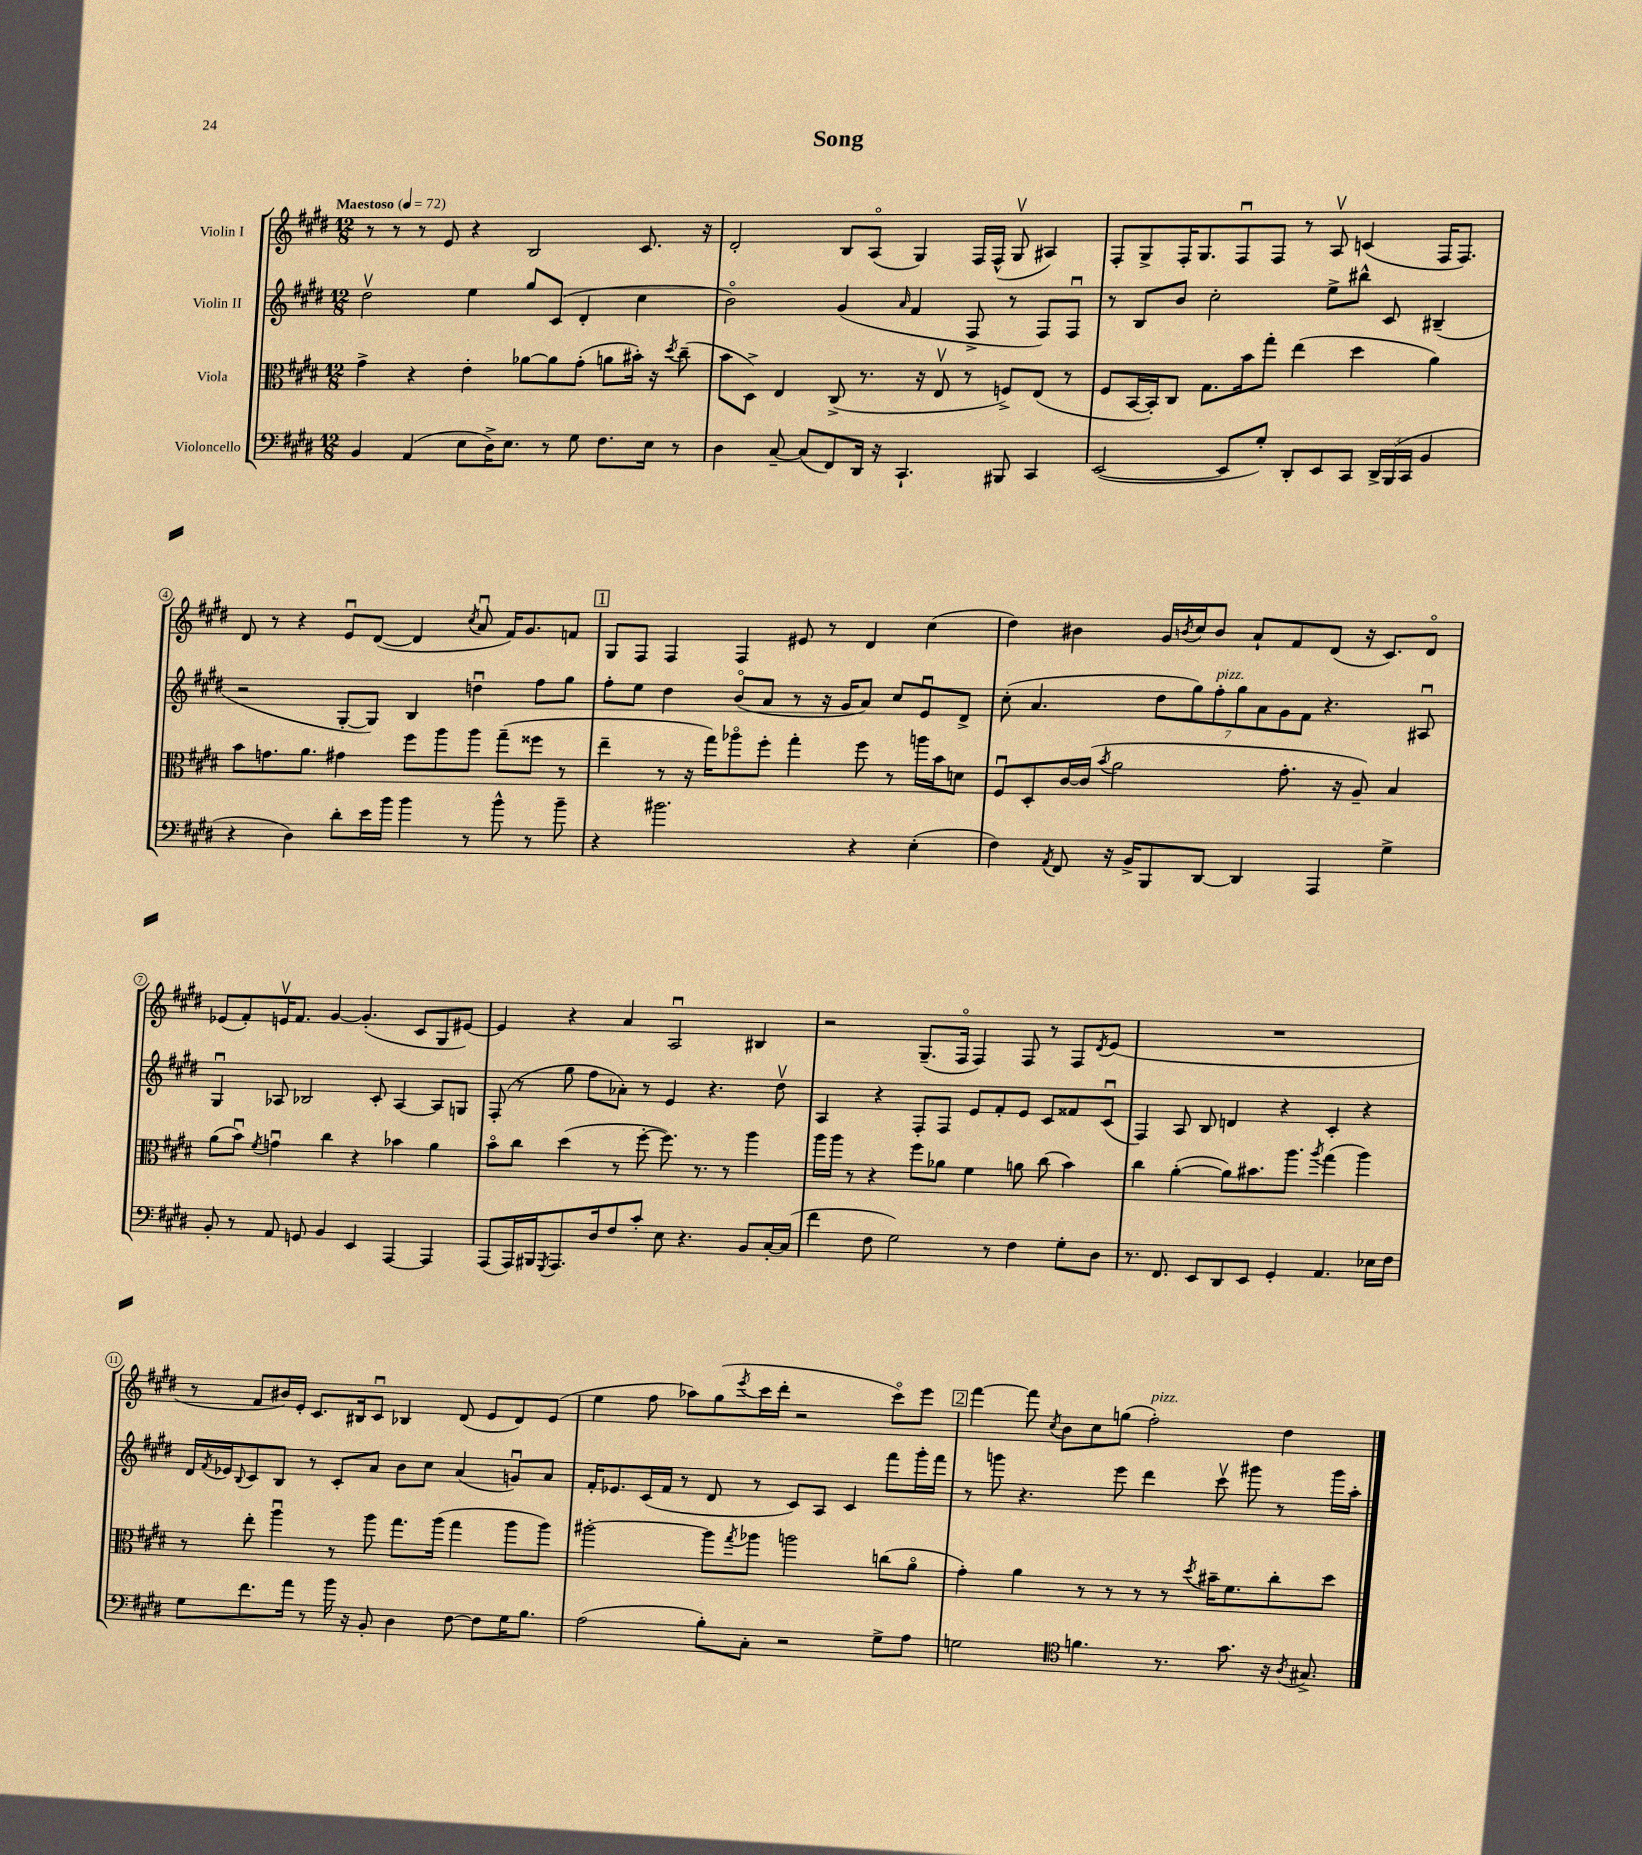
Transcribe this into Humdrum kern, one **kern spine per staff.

**kern	**kern	**kern	**kern
*part4	*part3	*part2	*part1
*staff4	*staff3	*staff2	*staff1
*I"Violoncello	*I"Viola	*I"Violin II	*I"Violin I
*clefF4	*clefC3	*clefG2	*clefG2
*k[f#c#g#d#]	*k[f#c#g#d#]	*k[f#c#g#d#]	*k[f#c#g#d#]
*M12/8	*M12/8	*M12/8	*M12/8
*MM72	*MM72	*MM72	*MM72
=1	=1	=1	=1
!	!	!	!LO:TX:a:B:t=Maestoso
4BB/	4g#^\	2dd#v\	8r
.	.	.	8r
(4AA/	4r	.	8r
.	.	.	8e/
8E\L	4e'\	4ee\	4r
16D#^\K)	.	.	.
8.E\J	.	.	.
.	[8a-X\L	8gg#/L	2B/
8r	8a-\]	(8c#/J	.
8G#\	(8g#'\J	4d#'/	.
8.F#\L	8an\L	.	.
.	16b#X'\Jk)	4cc#\	8.c#/
16E\Jk	16r	.	.
.	8qdd#/	.	.
8r	(8cc#~\	.	.
.	.	.	16r
=2	=2	=2	=2
4D#\	8b\L	2b\)	2d#'/
.	8D#^\J)	.	.
[8C#~/	4E/	.	.
(8C#/L]	.	.	.
8FF#/)	(8C#^/	(4g#/	8B/L
16DD#/Jk	8.r	.	(8A/J
16r	.	.	.
.	.	16qqa/	.
4.CC#`/	.	4f#/	4G#/)
.	16r	.	.
.	8Ev/	.	.
.	8r	8F#^/	16F#/LL
.	.	.	(16F#^^/JJ
8BBB#X/	8Fn^/L)	8r	8G#v/
4CC#/	(8E/J	8F#/L)	4A#X/)
.	8r	8F#u/J	.
=3	=3	=3	=3
([2EE/	8F#/L	8r	8F#'/L
.	[16BB/L	8B/L	8G#^/
.	16BB'/J])	.	.
.	8C#/J	8b/J	16F#'/K
.	.	.	8.G#/
.	8.G#\L	2cc#'\	.
8EE/L]	.	.	8F#u/
.	16b\k	.	.
8G#'/J)	8gg#'\J	.	8F#/J
8DD#'/L	(4ee\	.	8r
8EE/	.	8ee^\L	8Av/
8CC#/J	4dd#\	8bb#X^^\J	(4cn/
24DD#^/LL	.	8c#/	.
(24BBB/	.	.	.
24CC#/JJ	.	.	.
4BB/	4a\)	(4B#X~/	16F#/KL
.	.	.	8.F#/J)
!!LO:LB:g=z
=4	=4	=4	=4
4r	8b\L	2r	8d#/
.	8.gn\	.	8r
4D#\)	.	.	4r
.	8.a\J	.	.
8d#'\L	4g#X\	[8G#'/L	8eu/L
16e\L	.	8G#/J])	([8d#/J
16b\JJ	.	.	.
4b\	8ff#\L	4B/	4d#/]
.	8aa\	.	.
.	.	.	8qcc#/
8r	8aa\J	4ddnu\	8au/
8b^^\	(8gg#~\L	.	16f#/KL)
.	.	.	8.g#/
8r	8ff##X\J	8ff#\L	.
8b~\	8r	8gg#\J	8fn/J
!!LO:REH:place=s1:t=1
=5	=5	=5	=5
4r	4ee~\	8ff#'\L	8G#/L
.	.	8ee\J	8F#/J
2.b#X\	8r	4dd#\	4F#/
.	16r	.	.
.	16gg#\KL)	.	.
.	8aa-X\	(8b/L	4F#/
.	8ff#'\J	8a/J	.
.	4gg#'\	8r	8e#X/
.	.	16r	8r
.	.	16g#/KL	.
4r	8ff#\	8a/J)	4d#/
.	8r	8cc#/L	.
(4E'\	16aan\LL	8eu/	(4cc#\
.	16b\J	.	.
.	8dn\J	8d#^/J	.
=6	=6	=6	=6
4F#\)	8F#u/L	(8cc#'\	4dd#\)
.	8D#'/	4.a/	.
8qAA/	.	.	.
8FF#/	[16c#/L	.	4b#X\
.	(16c#/JJ]	.	.
.	8qb/	.	.
16r	2a\	.	.
16BB^/KL	.	.	.
8BBB/	.	14dd#\L	16g#/LL
.	.	.	8qbn/
.	.	.	16cc#/J
.	.	14gg#\)	.
[8DD#/J	.	.	8b/J
!	!	!LO:TX:a:i:t=pizz.	!
.	.	14ff#'\	.
.	.	14gg#\	.
4DD#/]	.	.	8a`/L
.	.	14a\	.
.	.	14g#\	.
.	8.g#'\	.	8f#/
.	.	14f#\J	.
4AAA/	.	4.r	(8d#/J
.	16r	.	.
.	8A~/)	.	16r
.	.	.	8.c#/L)
4G#^\	4B/	.	.
.	.	8A#Xu/	8d#/J
!!LO:LB:g=z
=7	=7	=7	=7
8BB'/	(8a\L	4G#u/	(8e-X/L
8r	8bu\J)	.	8f#'/)
.	8qf#/	.	.
8AA/	4gnu\	8A-X/	16env/K
.	.	.	8.f#/J
8GGn/	.	2B-X/	.
4BB/	4cc#\	.	[4g#/
4EE/	4r	.	(4.g#'/]
.	.	8c#'/	.
[4AAA/	4b-X\	[4A-/	.
.	.	.	8c#/L
4AAA/]	4a\	8A-/L]	8G#/
.	.	8Gn/J	[8e#X/J)
=8	=8	=8	=8
(8AAA/L	8b\L	(8F#'/	4e#/]
16AAA/L)	8cc#\J	8r	.
16BBB#X/J	.	.	.
8qGGG#/	.	.	.
8.AAA/	(4dd#\	8gg#\	4r
.	.	8ff#\L	.
16D#/k	.	.	.
8F#/	8r	8a-X'\J)	4a/
8c#'/J	[8ff#'\	8r	.
8E\	8.ff#\])	4e/	2Au/
4.r	.	.	.
.	8.r	.	.
.	.	4.r	.
.	8r	.	.
8BB/L	4aa\	.	4B#X/
[16C#'/L	.	8dd#v\	.
(16C#/JJ]	.	.	.
=9	=9	=9	=9
4f#\	16aa\LL	4A/	2r
.	16aa\JJ	.	.
.	8r	.	.
8F#\	4r	4r	.
2G#\)	.	.	.
.	8ff#\L	8F#'/L	(8.G#~/L
.	8a-X\J	8F#/J	.
.	.	.	16F#/Jk
.	4f#\	8e/L	4F#/)
8r	.	8f#'/	.
4F#\	8an\	8e/J	8F#/
.	(8cc#\	8c#/L	8r
8G#'\L	4b\)	8f##X/	8F#/L
.	.	.	8qd#/
8D#\J	.	(8c#u/J	(8e/J
=10	=10	=10	=10
8.r	4cc#\	4F#/)	1.r
8.FF#/	.	.	.
.	([4a'\	8A/	.
8EE/L	.	8B/	.
8DD#/	8a\L])	4dn/	.
8EE/J	8.b#X\	.	.
4GG#'/	.	4r	.
.	8.aa\J	.	.
.	8qaa/	.	.
4.AA/	(4gg#\	4c#'/	.
.	4aa\)	4r	.
16E-X\LL	.	.	.
16F#\JJ	.	.	.
!!LO:LB:g=z
=11	=11	=11	=11
8G#\L	8r	16d#/LL	8r
.	.	8qf#/	.
.	.	16e-X/J	.
.	.	8qqB/	.
8.f#\	8ee'\	8c#/	8f#/L
.	4aau\	8B/J	16b#X/L)
16a\Jk	.	.	16e'/JJ
8r	.	8r	8.c#/L
16b\	8r	8c#'/L	.
16r	.	.	16B#X/k
8BB'/	8aa\	8a/J	8c#u/J
4D#\	8.gg#\L	8b\L	4B-X/
.	.	8cc#\J	.
.	(16aa\Jk	.	.
[8F#\	4gg#\	(4a/	(8d#/
8F#\L]	.	.	8e/L
16G#\K	8aa\L	8gnu/L)	8d#/)
8.B\J	.	.	.
.	8aa\J)	8a/J	(8e/J
=12	=12	=12	=12
(2A\	[2aa#X'\	16f#'/KL	4ee\
.	.	8.e-X/	.
.	.	(16c#/L	8ff#\
.	.	16f#/JJ	.
.	.	8r	8aa-X\L)
8B'\L)	8aa#\L]	8d#/	(8gg#\
.	8qgg#/	.	8qeee/
8C#'\J	8aa-X\J	8r	16ccc#\L
.	.	.	16ddd#'\JJ
2r	2aan\	8c#/L)	2r
.	.	8A/J	.
.	.	4c#/	.
8G#^\L	(8ccn\L	8fff#\L	8ccc#\L)
8A\J	8a\J	16ggg#'\L	8eee\J
.	.	16fff#\JJ	.
!!LO:REH:place=s1:t=2
=13	=13	=13	=13
2Gn\	4g#'\)	8r	[4fff#\
.	.	8gggn\	.
.	4a\	4.r	8fff#\]
.	.	.	8qcc#/
.	.	.	8b\L
*clefC4	*	*	*
4.fn\	8r	.	8cc#\
.	8r	8eee\	(8ggn\J
!	!	!	!LO:TX:a:i:t=pizz.
.	8r	4ddd#\	2ff#'\)
8.r	8r	.	.
.	8qdd#/	.	.
.	16b#X~\KL	8ccc#v\	.
8.g#\	8.f#\	.	.
.	.	8ggg#X\	.
16r	8cc#'\	8r	4dd#\
8qA/	.	.	.
8.G#X^/	.	.	.
.	8dd#\J	16ggg#\LL	.
.	.	16aa'\JJ	.
==	==	==	==
*-	*-	*-	*-
